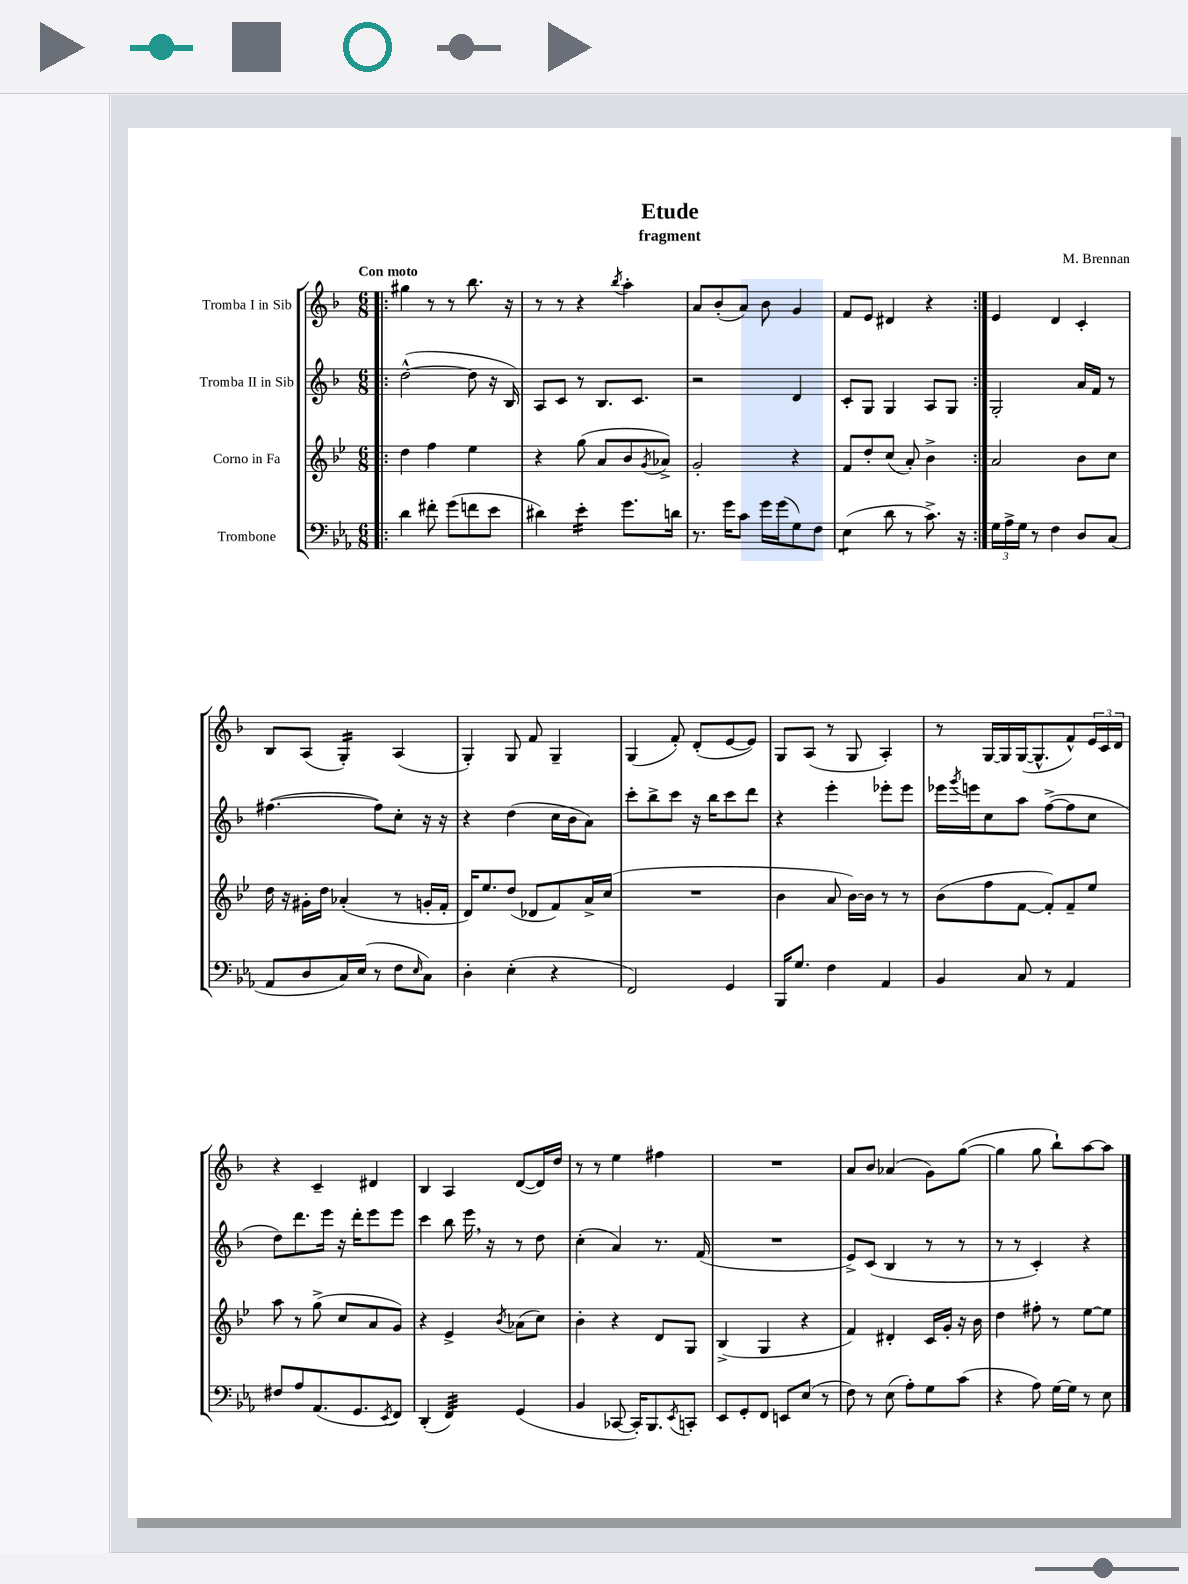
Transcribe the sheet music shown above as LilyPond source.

\header { title = "Etude" composer = "M. Brennan" subtitle = "fragment" }
<<
\new StaffGroup <<
\new Staff = "s0" \with { instrumentName = "Tromba I in Sib" } {
    \clef treble \key f \major \numericTimeSignature \time 6/8 \tempo "Con moto"
    \repeat volta 2 { \bar ".|:" gis''4 r8 r8 bes''8. r16 |
    r8 r8 r4 \acciaccatura { bes''8 } a''4-. |
    a'8 bes'8-.( a'8) bes'8 g'4 |
    f'8 e'8 dis'4 r4 | }
    e'4 d'4 c'4-. |
    bes8 a8( g4:16-.) a4( |
    g4-.) g8 f'8 g4-- |
    g4( f'8-.) d'8-.( e'8~ e'8) |
    g8 a8( r8 g8 a4-.) |
    r8 g16~ g16 g16~( g8.-^ f'8-^) \tuplet 3/2 { e'16 c'16 d'16 } |
    r4 c'4-- dis'4 |
    bes4 a4 d'8~( d'16) d''16 |
    r8 r8 e''4 fis''4 |
    R2. |
    a'8 bes'8 aes'4( g'8) g''8~( |
    g''4 g''8 bes''8-!) a''8~ a''8 \bar "|." |
}
\new Staff = "s1" \with { instrumentName = "Tromba II in Sib" } {
    \clef treble \key f \major \numericTimeSignature \time 6/8
    \repeat volta 2 { \bar ".|:" d''2~-^( d''8 r16 bes16) |
    a8 c'8 r8 bes8. c'8. |
    r2 d'4 |
    c'8-. g8 g4 a8 g8 | }
    g2-. a'16 f'16 r8 |
    fis''4.~( fis''8) c''8-. r16 r16 |
    r4 d''4( c''16 bes'16 a'8) |
    c'''8-. bes''8-> c'''8 r16 bes''16 c'''8 d'''8 |
    r4 e'''4-. ees'''8-. ees'''8 |
    ees'''16 \acciaccatura { g'''8 } e'''16 c''8 a''8 f''8~->( f''8 c''8 |
    d''8) d'''8. e'''16 r16 d'''16-. e'''8 e'''8 |
    c'''4 bes''8 e'''16 \breathe r16 r8 d''8 |
    c''4-.( a'4) r8. f'16( |
    R2. |
    e'8->) c'8( bes4 r8 r8 |
    r8 r8 c'4-.) r4 \bar "|." |
}
\new Staff = "s2" \with { instrumentName = "Corno in Fa" } {
    \clef treble \key bes \major \numericTimeSignature \time 6/8
    \repeat volta 2 { \bar ".|:" d''4 f''4 ees''4 |
    r4 g''8( a'8 bes'8 \acciaccatura { g'8 } aes'8->) |
    g'2-. r4 |
    f'8 d''8-. c''8( a'8-.) bes'4-> | }
    a'2 bes'8 c''8 |
    d''16 r16 gis'16-. d''16 aes'4-.( r8 g'16-. f'16-. |
    d'16) ees''8. d''8( des'8 f'8) a'16-> c''16( |
    R2. |
    bes'4 a'8 bes'16~) bes'16 r8 r8 |
    bes'8( f''8 f'8~ f'8-.) f'8-- ees''8 |
    a''8 r8 g''8->( c''8 a'8 g'8) |
    r4 ees'4-> \acciaccatura { bes'8 } aes'8( c''8) |
    bes'4-. r4 d'8 g8 |
    bes4->( g4 r4 |
    f'4) dis'4-. c'16 g'16-. r16 bes'16 |
    d''4 fis''8-. r8 ees''8~ ees''8 \bar "|." |
}
\new Staff = "s3" \with { instrumentName = "Trombone" } {
    \clef bass \key ees \major \numericTimeSignature \time 6/8
    \repeat volta 2 { \bar ".|:" d'4 fis'8-. g'8( f'8 ees'8 |
    dis'4) ees'4:16-. g'8. d'16 |
    r8. g'16 c'8 g'16 g'16( g8) f8 |
    ees4:8( d'8 r8 c'8.->) r16 | }
    \tuplet 3/2 { g16 aes16-> g16 } r8 f4 d8 c8( |
    aes,8 d8 c16) ees16( r8 f8 \grace { ees16 } c8) |
    d4-. ees4-.( r4 |
    f,2) g,4 |
    bes,,16 g8. f4 aes,4 |
    bes,4 c8 r8 aes,4 |
    fis8 aes8 aes,8.( g,8. \acciaccatura { ees,8 } f,8) |
    d,4-.( f,4:32) g,4( |
    bes,4 ces,8~ ces,16-.) bes,,8. \acciaccatura { ees,8 } c,8-. |
    ees,8 g,8-. f,8 e,8 ees8( r8 |
    f8) r8 ees8( aes8-.) g8 c'8( |
    r4 aes8) g16~ g16 r8 ees8 \bar "|." |
}
>>
>>
\layout { \context { \Score \remove "Bar_number_engraver" } }
